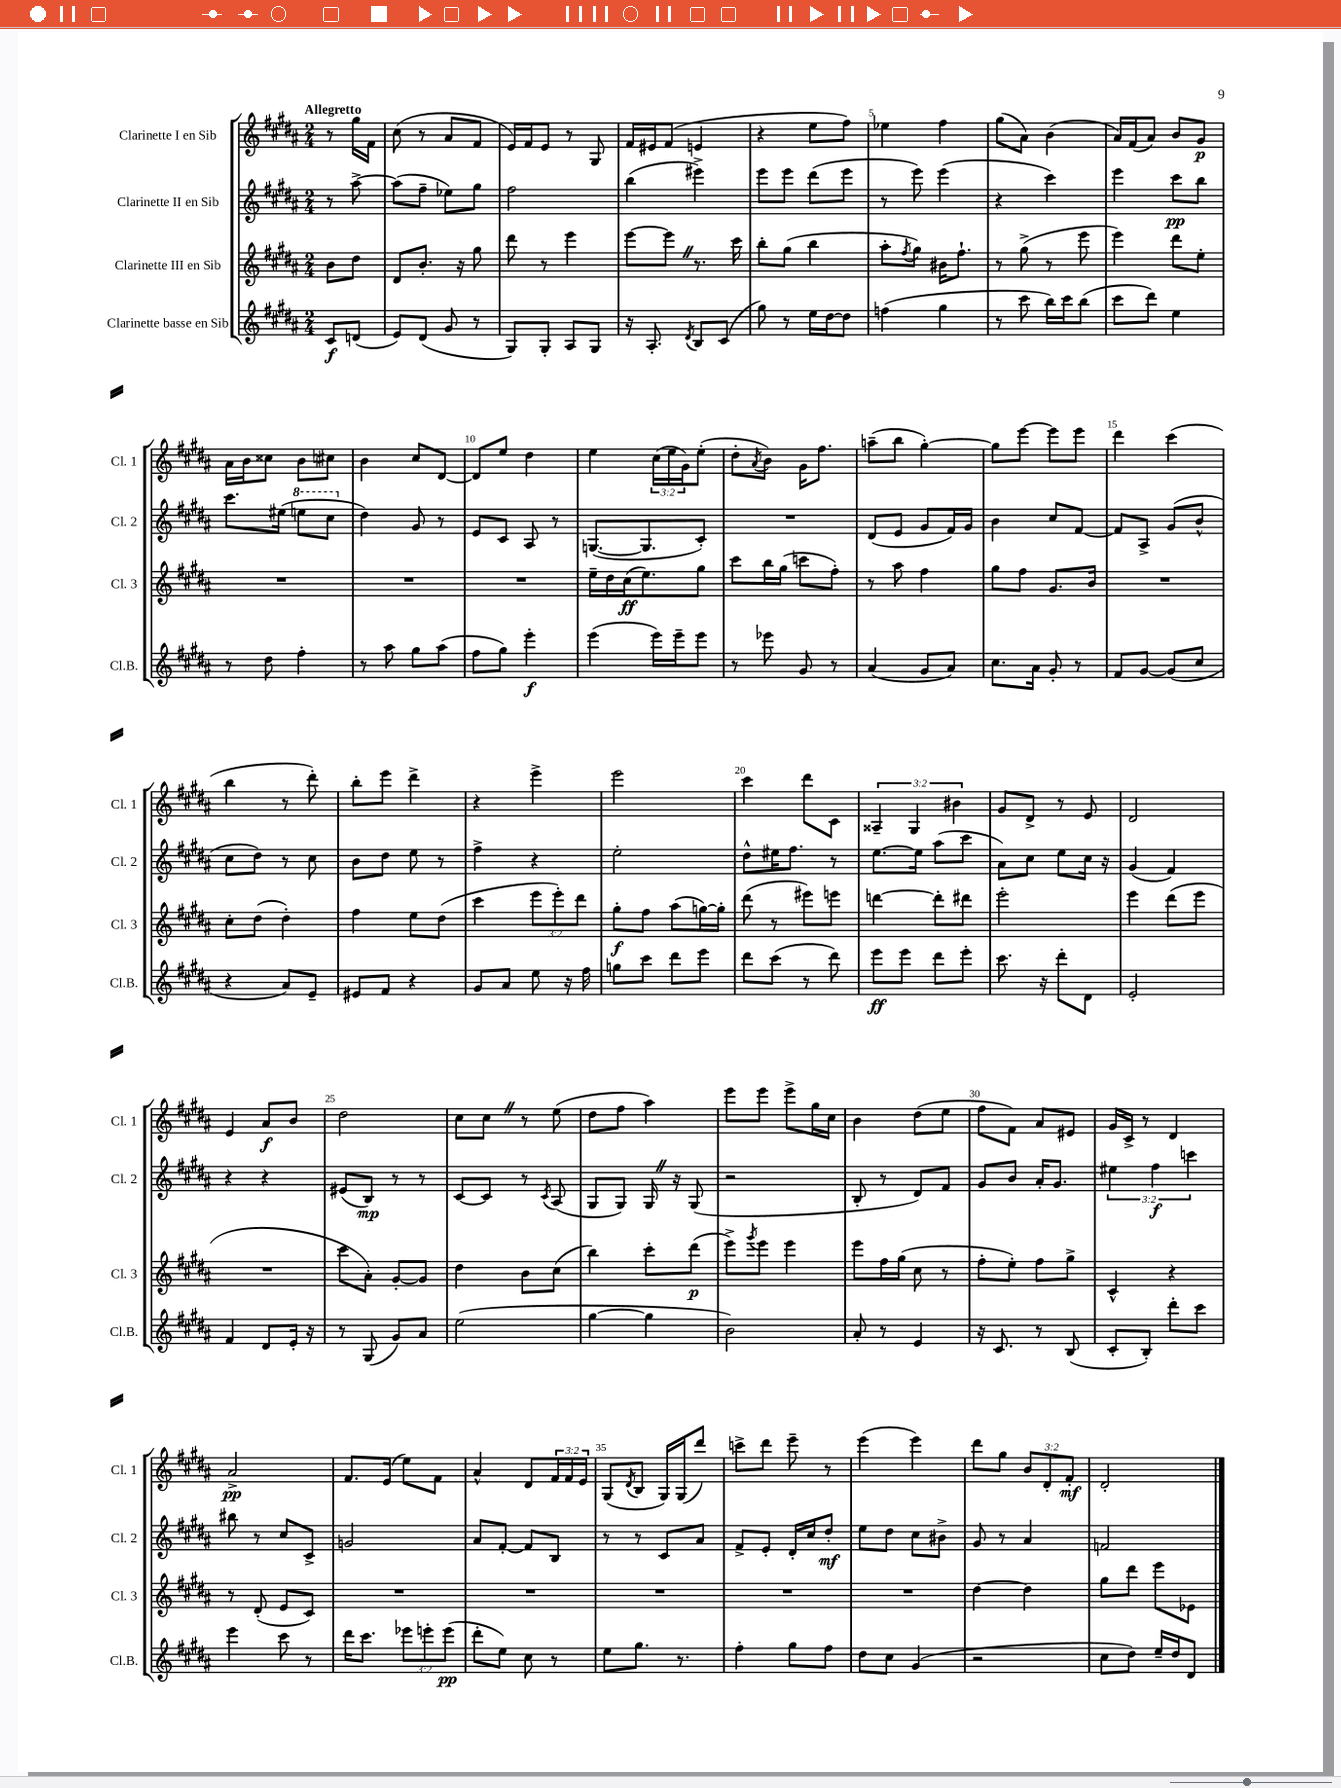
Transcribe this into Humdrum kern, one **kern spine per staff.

**kern	**dynam	**kern	**dynam	**kern	**dynam	**kern	**dynam
*part4	*part4	*part3	*part3	*part2	*part2	*part1	*part1
*staff4	*staff4	*staff3	*staff3	*staff2	*staff2	*staff1	*staff1
*I"Clarinette basse en Sib	*	*I"Clarinette III en Sib	*	*I"Clarinette II en Sib	*	*I"Clarinette I en Sib	*
*I'Cl.B.	*	*I'Cl. 3	*	*I'Cl. 2	*	*I'Cl. 1	*
*clefG2	*	*clefG2	*	*clefG2	*	*clefG2	*
*k[f#c#g#d#a#]	*	*k[f#c#g#d#a#]	*	*k[f#c#g#d#a#]	*	*k[f#c#g#d#a#]	*
*M2/4	*	*M2/4	*	*M2/4	*	*M2/4	*
=	=	=	=	=	=	=	=
!	!	!	!	!	!	!LO:TX:a:B:t=Allegretto	!
8c#/L	f	8b\L	.	8r	.	8r	.
(8dn/J	.	8dd#\J	.	[8aa#^\	.	16gg#\LL	.
.	.	.	.	.	.	16f#\JJ	.
=1	=1	=1	=1	=1	=1	=1	=1
8e/L)	.	8d#/L	.	(8aa#\L]	.	(8cc#\	.
(8d#/J	.	8.b'/J	.	8ff#~\J	.	8r	.
8g#/	.	.	.	8ee-X\L)	.	8a#/L	.
.	.	16r	.	.	.	.	.
8r	.	8gg#\	.	8gg#\J	.	8f#/J	.
=2	=2	=2	=2	=2	=2	=2	=2
8G#/L)	.	8ddd#\	.	2ff#\	.	16e/LL)	.
.	.	.	.	.	.	16f#/J	.
8G#'/J	.	8r	.	.	.	8e/J	.
8A#/L	.	4eee\	.	.	.	8r	.
8G#/J	.	.	.	.	.	8G#/	.
=3	=3	=3	=3	=3	=3	=3	=3
16r	.	[8eee\L	.	(4bb\	.	16f#/LL	.
8.A#'/	.	.	.	.	.	16e#X/J	.
.	.	8eeeZ\J]	.	.	.	(8f#/J	.
8qd#/	.	.	.	.	.	.	.
8B/L	.	8.r	.	4eee#X^\)	.	4en/	.
(8c#/J	.	.	.	.	.	.	.
.	.	16ccc#\	.	.	.	.	.
=4	=4	=4	=4	=4	=4	=4	=4
8gg#\)	.	8bb'\L	.	8eee\L	.	4r	.
8r	.	(8gg#\J	.	8eee\J	.	.	.
16ee\LL	.	4bb\	.	(8ddd#\L	.	8ee\L	.
[16dd#\J	.	.	.	.	.	.	.
8dd#\J]	.	.	.	8eee\J	.	8ff#\J)	.
=5	=5	=5	=5	=5	=5	=5	=5
(4ffn\	.	8aa#'\L	.	8r	.	4ee-X\	.
.	.	8qff#/	.	.	.	.	.
.	.	8gg#\J)	.	8eee\)	.	.	.
4gg#\	.	16b#X\KL	.	(4eee\	.	4ff#\	.
.	.	8.ff#`\J	.	.	.	.	.
=6	=6	=6	=6	=6	=6	=6	=6
8r	.	8r	.	4r	.	(8gg#\L	.
8ccc#\	.	(8gg#^\	.	.	.	8a#\J)	.
16bb\LL)	.	8r	.	4ccc#\)	.	(4b\	.
16ccc#\J	.	.	.	.	.	.	.
(8bb\J	.	8eee\	.	.	.	.	.
=7	=7	=7	=7	=7	=7	=7	=7
8ccc#\L	.	4eee\)	.	4eee\	.	16a#/LL)	.
.	.	.	.	.	.	(16f#/J	.
8ddd#\J)	.	.	.	.	.	8a#/J)	.
4ee\	.	8ddd#\L	.	8ccc#\L	pp	8b/L	.
.	.	8ee'\J	.	8bb\J	.	8g#/J	p
!!LO:LB:g=z
=8	=8	=8	=8	=8	=8	=8	=8
8r	.	2r	.	8.ccc#\L	.	16a#\LL	.
.	.	.	.	.	.	16b\J	.
8dd#\	.	.	.	.	.	8cc##X\J	.
.	.	.	.	(16ee#X\Jk	.	.	.
*	*	*	*	*8va	*	*	*
4ff#'\	.	.	.	8eeen\L	.	8b\L	.
.	.	.	.	8ccc#\J	.	8cc#X\J	.
=9	=9	=9	=9	=9	=9	=9	=9
*	*	*	*	*X8va	*	*	*
8r	.	2r	.	4dd#\)	.	4b\	.
8aa#\	.	.	.	.	.	.	.
8gg#\L	.	.	.	8g#/	.	8cc#/L	.
(8aa#\J	.	.	.	8r	.	[8d#/J	.
=10	=10	=10	=10	=10	=10	=10	=10
8ff#\L	.	2r	.	8e/L	.	8d#/L]	.
8gg#\J)	.	.	.	8c#/J	.	8ee/J	.
4eee'\	f	.	.	8A#/	.	4dd#\	.
.	.	.	.	8r	.	.	.
=11	=11	=11	=11	=11	=11	=11	=11
(4eee\	.	16ee~\LL	.	([8.Gn/L	.	4ee\	.
.	.	16dd#\	.	.	.	.	.
.	.	(16cc#\J	ff	.	.	.	.
.	.	8.ee\)	.	8.G/]	.	.	.
16eee\LL)	.	.	.	.	.	(24cc#\LL	.
.	.	.	.	.	.	24ee\	.
16eee~\J	.	.	.	.	.	.	.
.	.	.	.	.	.	24g#\J)	.
8eee\J	.	8gg#\J	.	8c#'/J)	.	(8ee'\J	.
=12	=12	=12	=12	=12	=12	=12	=12
8r	.	8ccc#\L	.	2r	.	8dd#'\L	.
.	.	.	.	.	.	8qa#/	.
8eee-X\	.	16bb\L	.	.	.	8b\J)	.
.	.	(16gg#\JJ	.	.	.	.	.
8g#/	.	8cccn\L	.	.	.	16g#\KL	.
.	.	.	.	.	.	8.ff#\J	.
8r	.	8ff#'\J)	.	.	.	.	.
=13	=13	=13	=13	=13	=13	=13	=13
(4a#/	.	8r	.	(8d#/L	.	(8aan~\L	.
.	.	8aa#\	.	8e/J	.	8bb\J	.
8g#/L	.	4ff#\	.	8g#/L	.	[4gg#'\)	.
8a#/J)	.	.	.	16f#/L)	.	.	.
.	.	.	.	16g#/JJ	.	.	.
=14	=14	=14	=14	=14	=14	=14	=14
8.cc#\L	.	8gg#\L	.	4b\	.	8gg#\L]	.
.	.	8ff#\J	.	.	.	[8eee\J	.
16a#\Jk	.	.	.	.	.	.	.
8g#'/	.	8.g#/L	.	8cc#/L	.	8eee\L]	.
8r	.	.	.	[8f#/J	.	8eee\J	.
.	.	16b/Jk	.	.	.	.	.
=15	=15	=15	=15	=15	=15	=15	=15
8f#/L	.	2r	.	8f#/L]	.	4ddd#\	.
[8g#/J	.	.	.	8A#^/J	.	.	.
(8g#/L]	.	.	.	(8g#/L	.	(4ccc#\	.
8cc#/J	.	.	.	8b^^/J	.	.	.
!!LO:LB:g=z
=16	=16	=16	=16	=16	=16	=16	=16
4r	.	8cc#'\L	.	8cc#\L	.	4bb\	.
.	.	(8dd#\J	.	8dd#\J)	.	.	.
8a#/L)	.	4dd#'\)	.	8r	.	8r	.
8e~/J	.	.	.	8cc#\	.	8ddd#'\)	.
=17	=17	=17	=17	=17	=17	=17	=17
8e#X/L	.	4ff#\	.	8b\L	.	8bb'\L	.
8f#/J	.	.	.	8dd#\J	.	8eee\J	.
4r	.	8ee\L	.	8ee\	.	4ddd#^\	.
.	.	(8dd#\J	.	8r	.	.	.
=18	=18	=18	=18	=18	=18	=18	=18
8g#/L	.	4ccc#\	.	4ff#^\	.	4r	.
8a#/J	.	.	.	.	.	.	.
8ee\	.	12eee\L	.	4r	.	4eee^\	.
.	.	12eee'\)	.	.	.	.	.
16r	.	.	.	.	.	.	.
.	.	12ddd#\J	.	.	.	.	.
16ff#\	.	.	.	.	.	.	.
=19	=19	=19	=19	=19	=19	=19	=19
8ggn\L	.	8gg#'\L	f	2ee'\	.	2eee\	.
8ccc#\J	.	8ff#\J	.	.	.	.	.
8ddd#\L	.	(8aa#\L	.	.	.	.	.
8eee\J	.	[16ggn\L)	.	.	.	.	.
.	.	16gg'\JJ]	.	.	.	.	.
=20	=20	=20	=20	=20	=20	=20	=20
8ddd#\L	.	(8ddd#\	.	8dd#^^\L	.	4ccc#\	.
(8ccc#\J	.	8r	.	16ee#X\K	.	.	.
.	.	.	.	8.ff#\J	.	.	.
8r	.	8eee#X\L)	.	.	.	8ddd#\L	.
8ddd#\)	.	8eeen\J	.	8r	.	8c#\J	.
=21	=21	=21	=21	=21	=21	=21	=21
8eee\L	ff	[4dddn\	.	[8.ee\L	.	6A##X~/	.
8eee\J	.	.	.	.	.	.	.
.	.	.	.	.	.	6G#/	.
.	.	.	.	16ee\Jk]	.	.	.
8ddd#\L	.	8ddd'\L]	.	(8aa#\L	.	.	.
.	.	.	.	.	.	6b#X\	.
8eee'\J	.	8ddd#X\J	.	8ccc#\J	.	.	.
=22	=22	=22	=22	=22	=22	=22	=22
8.ccc#\	.	2eee'\	.	8a#\L)	.	8g#/L	.
.	.	.	.	8cc#\J	.	8d#^/J	.
16r	.	.	.	.	.	.	.
8ddd#'\L	.	.	.	8ee\L	.	8r	.
8d#\J	.	.	.	16cc#\Jk	.	8e/	.
.	.	.	.	16r	.	.	.
=23	=23	=23	=23	=23	=23	=23	=23
2e'/	.	4eee\	.	(4g#/	.	2d#/	.
.	.	(8ddd#\L	.	4f#/)	.	.	.
.	.	8eee\J	.	.	.	.	.
!!LO:LB:g=z
=24	=24	=24	=24	=24	=24	=24	=24
4f#/	.	2r	.	4r	.	4e/	.
8d#/L	.	.	.	4r	.	8a#/L	f
16e'/Jk	.	.	.	.	.	8b/J	.
16r	.	.	.	.	.	.	.
=25	=25	=25	=25	=25	=25	=25	=25
8r	.	8ccc#\L	.	(8e#X/L	.	2dd#\	.
(8G#/	.	8a#'\J)	.	8B/J)	mp	.	.
8g#/L)	.	[8g#'/L	.	8r	.	.	.
8a#/J	.	8g#/J]	.	8r	.	.	.
=26	=26	=26	=26	=26	=26	=26	=26
(2ee\	.	4dd#\	.	[8c#/L	.	8cc#\L	.
.	.	.	.	8c#/J]	.	8cc#Z\J	.
.	.	8b\L	.	8r	.	8r	.
.	.	.	.	8qc#/	.	.	.
.	.	(8cc#\J	.	(8A#/	.	(8ee\	.
=27	=27	=27	=27	=27	=27	=27	=27
[4gg#\	.	4bb\)	.	8G#/L	.	8dd#\L	.
.	.	.	.	8G#/J)	.	8ff#\J	.
4gg#\]	.	8ccc#'\L	.	16G#Z/	.	4aa#\)	.
.	.	.	.	16r	.	.	.
.	.	(8ddd#\J	p	(8G#/	.	.	.
=28	=28	=28	=28	=28	=28	=28	=28
2b\)	.	8eee^\L)	.	2r	.	8eee\L	.
.	.	8qggg#/	.	.	.	.	.
.	.	8eee\J	.	.	.	8eee\J	.
.	.	4eee\	.	.	.	8eee^\L	.
.	.	.	.	.	.	16gg#\L	.
.	.	.	.	.	.	16cc#\JJ	.
=29	=29	=29	=29	=29	=29	=29	=29
8a#'/	.	8eee\L	.	8B'/	.	4b\	.
8r	.	16ff#\L	.	8r	.	.	.
.	.	(16gg#\JJ	.	.	.	.	.
4e/	.	8cc#\	.	8d#/L)	.	(8dd#\L	.
.	.	8r	.	8f#/J	.	8ee\J	.
=30	=30	=30	=30	=30	=30	=30	=30
16r	.	8ff#'\L	.	8g#/L	.	8ff#\L	.
8.c#/	.	.	.	.	.	.	.
.	.	8ee'\J)	.	8b/J	.	8f#\J)	.
8r	.	8ff#\L	.	16a#'/KL	.	8a#/L	.
.	.	.	.	8.g#/J	.	.	.
(8B/	.	8gg#^\J	.	.	.	8e#X/J	.
=31	=31	=31	=31	=31	=31	=31	=31
8c#'/L	.	4c#^^/	.	6ee#X\	.	16g#/LL	.
.	.	.	.	.	.	16c#^/JJ	.
8B'/J)	.	.	.	.	.	8r	.
.	.	.	.	6ff#\	f	.	.
8ddd#'\L	.	4r	.	.	.	4d#/	.
.	.	.	.	6cccn\	.	.	.
8ccc#\J	.	.	.	.	.	.	.
!!LO:LB:g=z
=32	=32	=32	=32	=32	=32	=32	=32
4eee\	.	8r	.	8bb#X\	.	2a#^/	pp
.	.	(8d#'/	.	8r	.	.	.
8ccc#\	.	8e/L	.	8cc#/L	.	.	.
8r	.	8c#/J)	.	8c#^/J	.	.	.
=33	=33	=33	=33	=33	=33	=33	=33
16ddd#\KL	.	2r	.	2gn/	.	8.f#/L	.
8.ccc#\J	.	.	.	.	.	.	.
.	.	.	.	.	.	(16e/Jk	.
12eee-X\L	.	.	.	.	.	8ee\L)	.
12eeen'\	.	.	.	.	.	.	.
.	.	.	.	.	.	8f#\J	.
(12eee\J	pp	.	.	.	.	.	.
=34	=34	=34	=34	=34	=34	=34	=34
8ddd#'\L	.	2r	.	8a#/L	.	4a#^^/	.
8ee\J)	.	.	.	[8f#'/J	.	.	.
8cc#\	.	.	.	8f#/L]	.	8d#/L	.
8r	.	.	.	8B/J	.	24f#/L	.
.	.	.	.	.	.	24f#/	.
.	.	.	.	.	.	24e/JJ	.
=35	=35	=35	=35	=35	=35	=35	=35
8ee\L	.	2r	.	8r	.	(8G#/L	.
.	.	.	.	.	.	8qd#/	.
8.gg#\J	.	.	.	8r	.	8B/J	.
.	.	.	.	8c#/L	.	16G#/LL)	.
8.r	.	.	.	.	.	(16G#/J	.
.	.	.	.	8a#/J	.	8ddd#/J)	.
=36	=36	=36	=36	=36	=36	=36	=36
4ff#'\	.	2r	.	8f#^/L	.	8cccn^\L	.
.	.	.	.	8e'/J	.	8ddd#\J	.
8gg#\L	.	.	.	16d#'/LL	.	8eee~\	.
.	.	.	.	16cc#/J	.	.	.
8ff#\J	.	.	.	8dd#'/J	mf	8r	.
=37	=37	=37	=37	=37	=37	=37	=37
8dd#\L	.	2r	.	8ee\L	.	(4eee\	.
8cc#\J	.	.	.	8dd#\J	.	.	.
(4g#/	.	.	.	8cc#\L	.	4eee\)	.
.	.	.	.	8b#X^\J	.	.	.
=38	=38	=38	=38	=38	=38	=38	=38
2r	.	[4dd#\	.	8g#/	.	8ddd#\L	.
.	.	.	.	8r	.	8gg#\J	.
.	.	4dd#\]	.	4a#/	.	12b/L	.
.	.	.	.	.	.	12d#'/	.
.	.	.	.	.	.	12f#'/J	mf
=39	=39	=39	=39	=39	=39	=39	=39
8cc#\L	.	8gg#\L	.	2fn/	.	2d#'/	.
8dd#\J)	.	8ddd#\J	.	.	.	.	.
16ee~/LL	.	8eee\L	.	.	.	.	.
16dd#/J	.	.	.	.	.	.	.
8d#/J	.	8e-X\J	.	.	.	.	.
==	==	==	==	==	==	==	==
*-	*-	*-	*-	*-	*-	*-	*-
